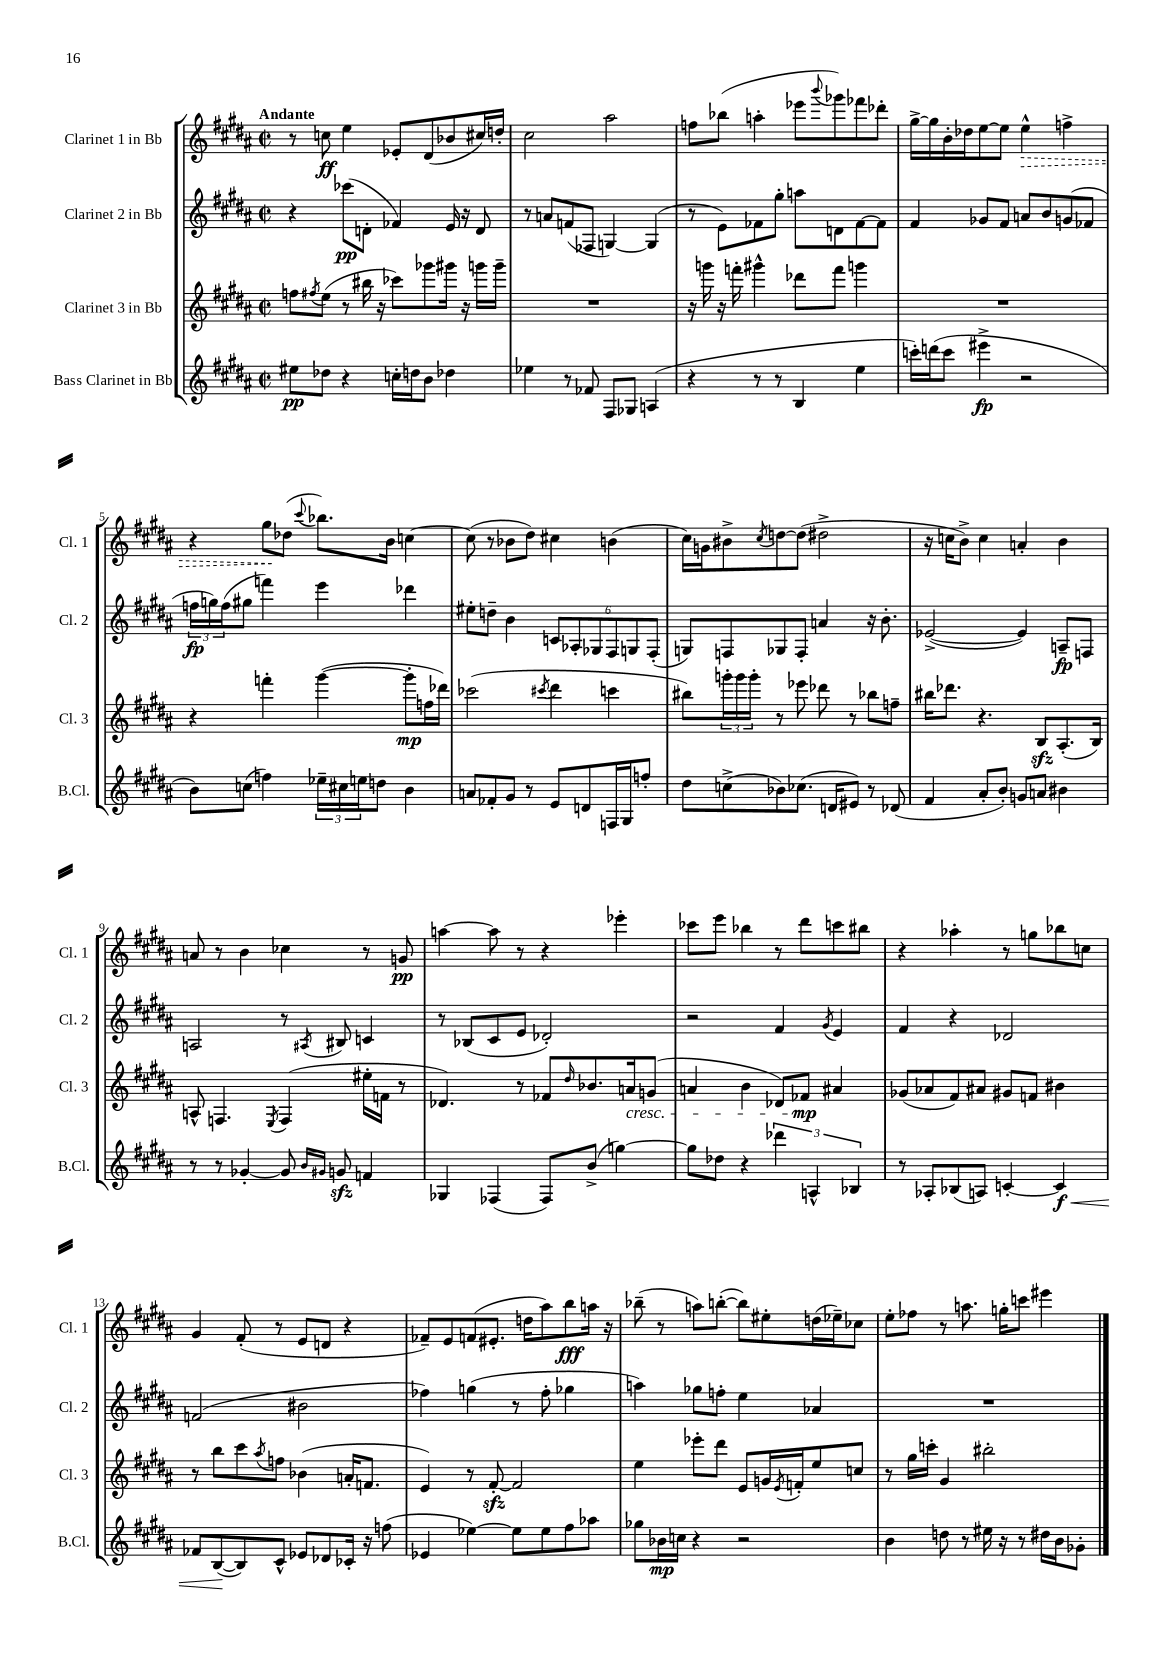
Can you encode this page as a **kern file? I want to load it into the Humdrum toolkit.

**kern	**dynam	**kern	**dynam	**kern	**dynam	**kern	**dynam
*part4	*part4	*part3	*part3	*part2	*part2	*part1	*part1
*staff4	*staff4	*staff3	*staff3	*staff2	*staff2	*staff1	*staff1
*I"Bass Clarinet in Bb	*	*I"Clarinet 3 in Bb	*	*I"Clarinet 2 in Bb	*	*I"Clarinet 1 in Bb	*
*I'B.Cl.	*	*I'Cl. 3	*	*I'Cl. 2	*	*I'Cl. 1	*
*clefG2	*	*clefG2	*	*clefG2	*	*clefG2	*
*k[f#c#g#d#a#]	*	*k[f#c#g#d#a#]	*	*k[f#c#g#d#a#]	*	*k[f#c#g#d#a#]	*
*M2/2	*	*M2/2	*	*M2/2	*	*M2/2	*
*met(c|)	*	*met(c|)	*	*met(c|)	*	*met(c|)	*
=1	=1	=1	=1	=1	=1	=1	=1
!	!	!	!	!	!	!LO:TX:a:B:t=Andante	!
8ee#X\L	pp	8ffn\L	.	4r	.	8r	.
.	.	8qff#X/	.	.	.	.	.
8dd-X\J	.	(8ee\J	.	.	.	8ccn\	ff
4r	.	8r	.	(8ccc-X\L	pp	4ee\	.
.	.	16bb#X\	.	8dn'\J	.	.	.
.	.	16r	.	.	.	.	.
16ccn'\LL	.	8ccc-X\L)	.	4f-X/)	.	8e-X'/L	.
16ddn\J	.	.	.	.	.	.	.
8b\J	.	8ggg-X\	.	.	.	(8d#/	.
4dd-X\	.	16ggg#X\Jk	.	16e/	.	8b-X/	.
.	.	16r	.	16r	.	.	.
.	.	16gggn\LL	.	8d/	.	16cc#X/L)	.
.	.	16ggg~\JJ	.	.	.	16ddn'/JJ	.
=2	=2	=2	=2	=2	=2	=2	=2
4ee-X\	.	1r	.	8r	.	2cc#\	.
.	.	.	.	8an/L	.	.	.
8r	.	.	.	(8fn/	.	.	.
8f-X/	.	.	.	8F-X/J	.	.	.
8F#/L	.	.	.	[4Gn/)	.	2aa#\	.
8G-X/J	.	.	.	.	.	.	.
(4An/	.	.	.	(4G/]	.	.	.
=3	=3	=3	=3	=3	=3	=3	=3
4r	.	16r	.	8r	.	8ffn\L	.
.	.	16gggn\	.	.	.	.	.
.	.	16r	.	8e\L)	.	(8bb-X\J	.
.	.	16fffn'\	.	.	.	.	.
8r	.	4ggg#X^^\	.	8f-X\	.	4aan'\	.
8r	.	.	.	8gg#'\J	.	.	.
4B/	.	8ddd-X\L	.	8aan\L	.	8eee-X\L	.
.	.	.	.	.	.	8qqbbb/	.
.	.	8fff\J	.	8dn\	.	8ggg-X\)	.
4ee\	.	4gggn\	.	[8f-\	.	8fff-X\	.
.	.	.	.	8f-\J]	.	8ddd-X'\J	.
=4	=4	=4	=4	=4	=4	=4	=4
16cccn'\LL)	.	1r	.	4f#/	.	[16gg#^\LL	.
(16dddn\J	.	.	.	.	.	16gg#\]	.
8ccc\J	.	.	.	.	.	16b'\	.
.	.	.	.	.	.	16dd-X\J	.
4eee#X^\	fp	.	.	8g-X/L	.	[8ee\	.
.	.	.	.	8f#/J	.	8ee\J]	.
!	!	!	!	!	!	!	!LO:HP:b
2r	.	.	.	8an/L	.	4ee^^\	>
.	.	.	.	8b/	.	.	.
.	.	.	.	(8gn/	.	4ffn^\	.
.	.	.	.	8f-X/J	.	.	.
!!LO:LB:g=z
=5	=5	=5	=5	=5	=5	=5	=5
8b\L)	.	4r	.	24ffn\LL	fp	4r	.
.	.	.	.	24ggn\)	.	.	.
.	.	.	.	(24ff\J	.	.	.
(8ccn\J	.	.	.	8gg#X\J	.	.	.
4ffn\)	.	4fffn'\	.	4fffn\)	.	8gg#\L	.
.	.	.	.	.	.	(8dd-X\J	]
.	.	.	.	.	.	8qqccc#/	.
24ee-X~\LL	.	([4ggg#\	.	4eee\	.	8.bb-X\L)	.
24cc#X\	.	.	.	.	.	.	.
24een\J	.	.	.	.	.	.	.
8ddn\J	.	.	.	.	.	.	.
.	.	.	.	.	.	16b\Jk	.
4b\	.	8ggg#'\L]	mp	4ddd-X\	.	[4ccn\	.
.	.	16ffn\L	.	.	.	.	.
.	.	16ddd-X\JJ)	.	.	.	.	.
=6	=6	=6	=6	=6	=6	=6	=6
8an/L	.	(2ccc-X\	.	8ee#X'\L	.	(8cc\]	.
8f-X'/	.	.	.	8ddn~\J	.	8r	.
8g#/J	.	.	.	4b\	.	8b-X\L	.
8r	.	.	.	.	.	8dd#\J)	.
.	.	8qccc#X/	.	.	.	.	.
8e/L	.	4ddd#\	.	12cn/L	.	4cc#X\	.
.	.	.	.	12A-X'/	.	.	.
8dn/	.	.	.	.	.	.	.
.	.	.	.	12G-X/	.	.	.
16Fn/L	.	4cccn\	.	12F#/	.	(4bn\	.
16G#/J	.	.	.	.	.	.	.
.	.	.	.	12Gn/	.	.	.
8ffn'/J	.	.	.	.	.	.	.
.	.	.	.	(12F#'/J	.	.	.
=7	=7	=7	=7	=7	=7	=7	=7
8dd#\L	.	8bb#X\L)	.	8Gn/L)	.	16cc#\LL)	.
.	.	.	.	.	.	16gn\J	.
(8ccn^\	.	24gggn'\L	.	8Fn/	.	8b#X^\	.
.	.	24ggg\	.	.	.	.	.
.	.	24ggg'\JJ	.	.	.	.	.
.	.	.	.	.	.	8qcc#/	.
8b-X\)	.	8r	.	8G-X/	.	[8ddn\	.
(8.cc-X\J	.	8eee-X\	.	8F'/J	.	(8dd\J]	.
.	.	8ddd-X\	.	4an/	.	2dd#X^\	.
16dn/KL	.	.	.	.	.	.	.
8e#X/J)	.	8r	.	.	.	.	.
8r	.	8bb-X\L	.	16r	.	.	.
.	.	.	.	8.b'\	.	.	.
(8d-X/	.	8ffn~\J	.	.	.	.	.
=8	=8	=8	=8	=8	=8	=8	=8
4f#/	.	16bb#X\KL	.	([2e-X^/	.	16r	.
.	.	8.ddd-X\J	.	.	.	16ccn\KL	.
.	.	.	.	.	.	8b^\J)	.
8a#'/L	.	4.r	.	.	.	4cc\	.
8b'/J)	.	.	.	.	.	.	.
8gn/L	.	.	.	4e-/])	.	4an'/	.
8an/J	.	8Bzz/L	.	.	.	.	.
4b#X\	.	(8.A#'/	.	8An~/L	fp	4b\	.
.	.	.	.	8Fn/J	.	.	.
.	.	16B/Jk)	.	.	.	.	.
!!LO:LB:g=z
=9	=9	=9	=9	=9	=9	=9	=9
8r	.	8An^^/	.	2An/	.	8an/	.
8r	.	4.Fn/	.	.	.	8r	.
[4g-X'/	.	.	.	.	.	4b\	.
.	.	8qE/	.	.	.	.	.
8g-/]	.	(4F/	.	8r	.	4cc-X\	.
16qqb/LL	.	.	.	.	.	.	.
16qqg#X/JJ	.	.	.	8qA#X/	.	.	.
8gnzz/	.	.	.	8B#X/	.	.	.
4fn/	.	16ee#X'\LL	.	4cn/	.	8r	.
.	.	16fn\JJ	.	.	.	.	.
.	.	8r	.	.	.	8gn/	pp
=10	=10	=10	=10	=10	=10	=10	=10
4G-X/	.	4.d-X/)	.	8r	.	[4aan\	.
.	.	.	.	(8B-X/L	.	.	.
(4F-X/	.	.	.	8c#/	.	8aa\]	.
.	.	8r	.	8e/J	.	8r	.
8F-/L)	.	8f-X/L	.	2d-X'/)	.	4r	.
.	.	16qqdd#/	.	.	.	.	.
(8b^/J	.	8.b-X/	.	.	.	.	.
[4ggn\)	.	.	.	.	.	4eee-X'\	.
!	!	!LO:TX:b:i:t=cresc.	!	!	!	!	!
.	.	16an/k	.	.	.	.	.
.	.	(8gn/J	.	.	.	.	.
=11	=11	=11	=11	=11	=11	=11	=11
8gg\L]	.	4an/	.	2r	.	8ccc-X\L	.
8dd-X\J	.	.	.	.	.	8eee\J	.
4r	.	4b\	.	.	.	4bb-X\	.
6ddd-X\	.	8d-X/L)	.	4f#/	.	8r	.
.	.	8f-X/J	mp	.	.	8ddd#\L	.
6An^^/	.	.	.	.	.	.	.
.	.	.	.	8qg#/	.	.	.
.	.	4a#X/	.	4e/	.	8cccn\	.
6B-X/	.	.	.	.	.	.	.
.	.	.	.	.	.	8bb#X\J	.
=12	=12	=12	=12	=12	=12	=12	=12
8r	.	(8g-X/L	.	4f#/	.	4r	.
8A-X'/L	.	8a-X/	.	.	.	.	.
(8B-X/	.	8f#/)	.	4r	.	4aa-X'\	.
8An/J)	.	8a#X/J	.	.	.	.	.
[4cn'/	.	8g#X/L	.	2d-X/	.	8r	.
.	.	8fn/J	.	.	.	8ggn\L	.
!	!LO:HP:b	!	!	!	!	!	!
4c/]	< f	4b#X\	.	.	.	8bb-X\	.
.	.	.	.	.	.	8ccn\J	.
!!LO:LB:g=z
=13	=13	=13	=13	=13	=13	=13	=13
8f-X/L	.	8r	.	(2fn/	.	4g#/	.
([8B/	.	8bb\L	.	.	.	.	.
8B/])	[	8ccc#\	.	.	.	(8f#'/	.
.	.	8qaa#/	.	.	.	.	.
8c#^^/J	.	8ffn\J	.	.	.	8r	.
8e-X/L	.	(4b-X\	.	2b#X\	.	8e/L	.
8d-X/	.	.	.	.	.	8dn/J	.
16c-X'/Jk	.	16an'/KL	.	.	.	4r	.
16r	.	8.fn/J	.	.	.	.	.
(8ffn\	.	.	.	.	.	.	.
=14	=14	=14	=14	=14	=14	=14	=14
4e-X/	.	4e/)	.	4ff-X\)	.	8f-X~/L)	.
.	.	.	.	.	.	8e/	.
[4ee-X\)	.	8r	.	(4ggn\	.	(8fn/	.
.	.	[8f#zz'/	.	.	.	8.e#X'/J	.
8ee-\L]	.	2f#/]	.	8r	.	.	.
.	.	.	.	.	.	16ddn\KL	.
8ee-\	.	.	.	8ff-'\	.	8aa#\)	.
8ff#\	.	.	.	4gg-X\	.	8bb\	fff
8aa-X\J	.	.	.	.	.	16aan\Jk	.
.	.	.	.	.	.	16r	.
=15	=15	=15	=15	=15	=15	=15	=15
8gg-X\L	.	4ee\	.	4aan\)	.	(8bb-X~\	.
16b-X\L	mp	.	.	.	.	8r	.
16ccn\JJ	.	.	.	.	.	.	.
4r	.	8eee-X'\L	.	8gg-X\L	.	8aan\L)	.
.	.	8ddd#\J	.	8ffn'\J	.	([8bbn'\J	.
2r	.	8e/L	.	4ee\	.	8bb\L])	.
.	.	16gn/L	.	.	.	8ee#X'\	.
.	.	8qe/	.	.	.	.	.
.	.	16fn'/J	.	.	.	.	.
.	.	8ee/	.	4a-X/	.	(16ddn\L	.
.	.	.	.	.	.	16ee-X~\J)	.
.	.	8ccn/J	.	.	.	8cc-X\J	.
=16	=16	=16	=16	=16	=16	=16	=16
4b\	.	8r	.	1r	.	8ee'\L	.
.	.	16gg#\LL	.	.	.	8ff-X\J	.
.	.	16cccn'\JJ	.	.	.	.	.
8ddn\	.	4g#/	.	.	.	8r	.
8r	.	.	.	.	.	8.aan\	.
16ee#X\	.	2bb#X'\	.	.	.	.	.
16r	.	.	.	.	.	16ggn'\KL	.
8r	.	.	.	.	.	8cccn\J	.
16dd#X\LL	.	.	.	.	.	4eee#X\	.
16b\J	.	.	.	.	.	.	.
8g-X'\J	.	.	.	.	.	.	.
==	==	==	==	==	==	==	==
*-	*-	*-	*-	*-	*-	*-	*-
